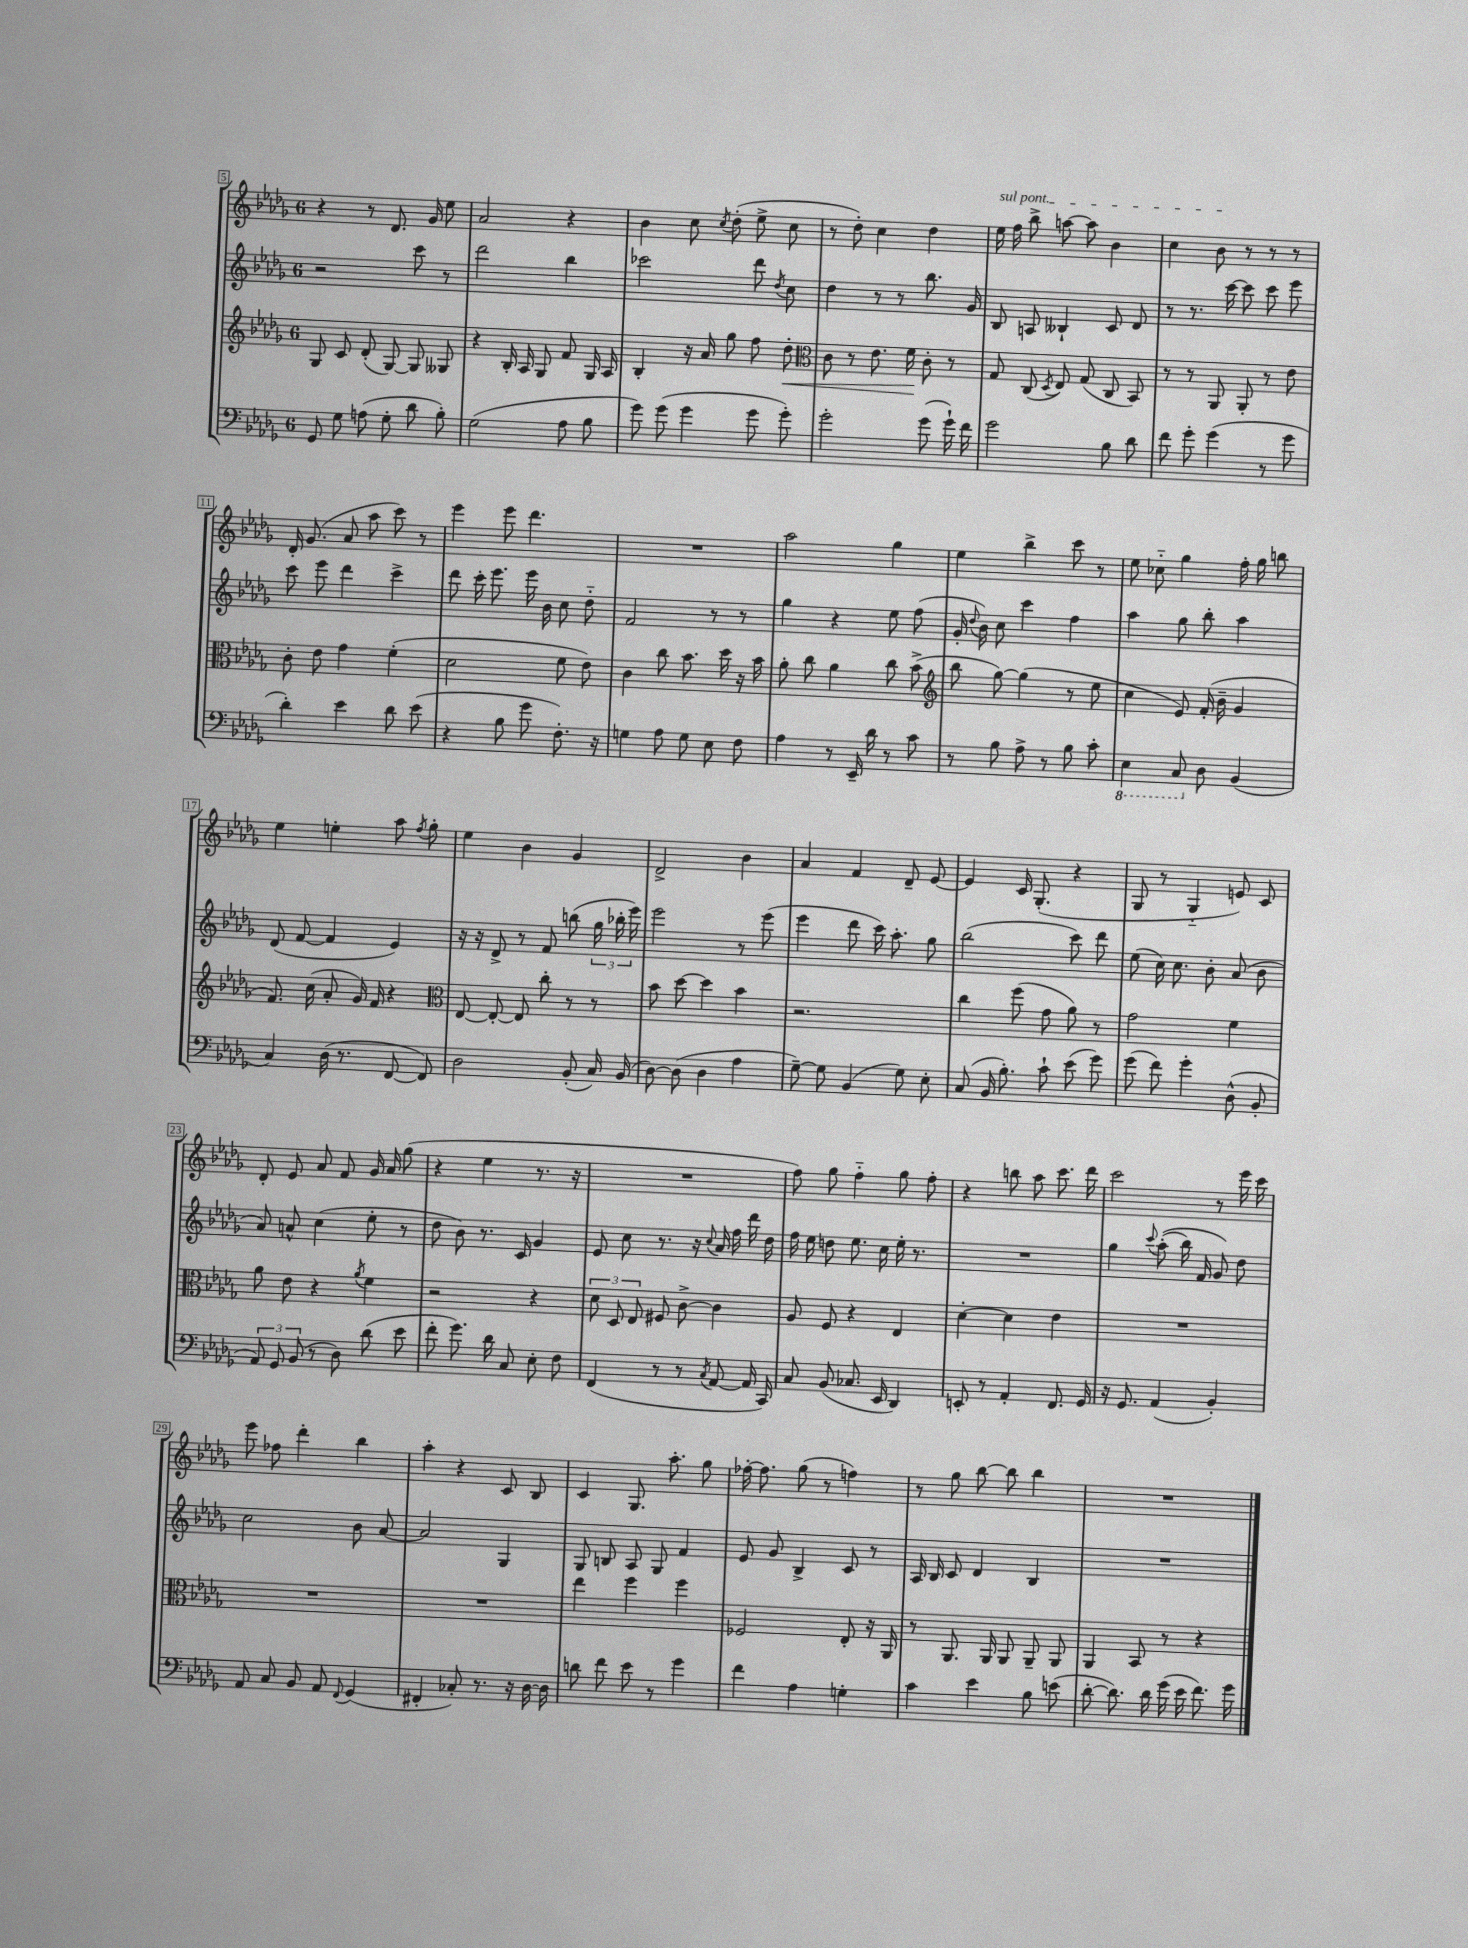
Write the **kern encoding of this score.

**kern	**kern	**dynam	**kern	**kern
*part4	*part3	*part3	*part2	*part1
*staff4	*staff3	*staff3	*staff2	*staff1
*clefF4	*clefG2	*	*clefG2	*clefG2
*k[b-e-a-d-g-]	*k[b-e-a-d-g-]	*	*k[b-e-a-d-g-]	*k[b-e-a-d-g-]
*M6/8	*M6/8	*	*M6/8	*M6/8
=5	=5	=5	=5	=5
8GG-/	8G-/	.	2r	4r
8G-\	8c/	.	.	.
(8An\	(8d-'/	.	.	8r
8G-'\	[8G-/)	.	.	8.d-/
8d-\	8G-/]	.	8ccc\	.
.	.	.	.	16g-/
8B-'\)	8G--X/	.	8r	8ee-\
=6	=6	=6	=6	=6
(2G-\	4r	.	2ddd-\	2a-/
.	16B-'/	.	.	.
.	16A-/	.	.	.
.	8G-/	.	.	.
8A-\	8f/	.	4bb-\	4r
8B-\	16G-/	.	.	.
.	16A-/	.	.	.
=7	=7	=7	=7	=7
8g-\)	4B-'/	.	2ccc-X\	4b-\
(8g-\	.	.	.	.
4g-\	16r	.	.	8cc\
.	16a-/	.	.	.
.	.	.	.	8qcc/
.	8gg-\	.	.	(8dd-'\
8g-\	8ff\	.	8ddd-\	8ee-^\
.	.	.	8qdd-/	.
!	!	!LO:HP:b	!	!
8g-'\)	8dd-'\	<	8cc\	8cc\
=8	=8	=8	=8	=8
*	*clefC3	*	*	*
2g-'\	8c\	.	4dd-\	8r
.	8r	.	.	8dd-'\)
.	8.e-\	.	8r	4cc\
.	.	.	8r	.
.	16f\	.	.	.
(8g-\	8c'\	[	8.bb-\	4dd-\
16g-`\)	8r	.	.	.
16f\	.	.	16g-/	.
=9	=9	=9	=9	=9
!	!	!	!	!LO:TX:a:i:t=sul pont.
2g-\	8G-/	.	8B-/	16ee-\
.	.	.	.	16ff\
.	(8C/	.	8An/	8bb-^\
.	8qD-/	.	.	.
.	8E-/)	.	4B--X`/	[8aan\
.	(8G-/	.	.	8aa\]
8B-\	8C/	.	8c/	4b-\
8d-\	8BB-/)	.	8d-/	.
=10	=10	=10	=10	=10
8f\	8r	.	8r	4cc\
8g-'\	8r	.	8.r	.
(4g-\	8AA-/	.	.	8b-\
.	.	.	[16ccc\	.
.	8AA-'/	.	8ccc\]	8r
8r	8r	.	8ccc\	8r
8g-\	8e-\	.	8eee-\	8r
!!LO:LB:g=z
=11	=11	=11	=11	=11
4d-'\)	8c'\	.	8ccc\	16d-'/
.	.	.	.	(8.g-/
.	8e-\	.	8eee-\	.
4e-\	4g-\	.	4ddd-\	8a-/
.	.	.	.	8aa-\
8d-\	(4f'\	.	4ccc^\	8ccc\)
(8e-\	.	.	.	8r
=12	=12	=12	=12	=12
4r	2d-\	.	8ddd-\	4eee-\
.	.	.	16ccc'\	.
.	.	.	8.eee-\	.
8B-\	.	.	.	8eee-\
8g-\	.	.	16eee-\	4.ddd-\
.	.	.	16b-\	.
8.F'\)	8f\	.	8cc\	.
.	8e-\)	.	8dd-\	.
16r	.	.	.	.
=13	=13	=13	=13	=13
4Gn\	4c\	.	2f/	2.r
8A-\	8cc\	.	.	.
8G\	8.b-\	.	.	.
8E-\	.	.	8r	.
.	16dd-\	.	.	.
8F\	16r	.	8r	.
.	16b-\	.	.	.
=14	=14	=14	=14	=14
4A-\	8a-'\	.	4gg-\	2aa-\
.	8cc\	.	.	.
8r	4a-\	.	4r	.
16EE-~/	.	.	.	.
16d-\	.	.	.	.
8r	8cc\	.	8ee-\	4gg-\
8c\	(8b-^\	.	(8ff\	.
=15	=15	=15	=15	=15
*	*clefG2	*	*	*
8r	8bb-\	.	16g-'/	4ee-\
.	.	.	8qqdd-/	.
.	.	.	16b-\)	.
8B-\	[8gg-\)	.	8cc\	.
8A-^\	(4gg-\]	.	4ccc\	4bb-^\
8r	.	.	.	.
8B-\	8r	.	4ff\	8ccc\
8c'\	8ee-\	.	.	8r
=16	=16	=16	=16	=16
*8ba	*	*	*	*
4EE-\	4cc\	.	4aa-\	8ee-\
.	.	.	.	8cc-X\
8CC/	8e-/)	.	8gg-\	4gg-\
*X8ba	*	*	*	*
8D-\	(16f'/	.	8bb-'\	.
.	16b-~\	.	.	.
(4BB-/	4g-/	.	4aa-\	16ff'\
.	.	.	.	16gg-\
.	.	.	.	8bbn\
!!LO:LB:g=z
=17	=17	=17	=17	=17
4C/)	8.f/)	.	(8d-/	4ee-\
.	.	.	[8f/	.
.	(16cc\	.	.	.
(16D-\	8a-'/	.	4f/]	4een'\
8.r	.	.	.	.
.	16g-/)	.	.	.
.	16f/	.	.	.
[8FF/	4r	.	4e-/)	8aa-\
.	.	.	.	8qff/
8FF/])	.	.	.	8gg-'\
=18	=18	=18	=18	=18
*	*clefC3	*	*	*
2D-\	[8E-/	.	16r	4ee-\
.	.	.	16r	.
.	8E-'/_	.	8d-^/	.
.	8E-/]	.	8r	4b-\
.	8cc'\	.	8f/	.
(8BB-'/	8r	.	(8bbn\	4g-/
16C/)	8r	.	24gg-\	.
.	.	.	24bb-X'\	.
(16BB-/	.	.	.	.
.	.	.	24eee-\)	.
=19	=19	=19	=19	=19
[8D-\)	8b-\	.	2eee-\	2d-^/
(8D-\]	[8dd-\	.	.	.
4D-\	4dd-\]	.	.	.
4A-\	4b-\	.	8r	4b-\
.	.	.	(8eee-\	.
=20	=20	=20	=20	=20
[8G-~\)	2.r	.	4eee-\	4a-/
8G-\]	.	.	.	.
(4BB-/	.	.	8ddd-\	4f/
.	.	.	16ccc\)	.
.	.	.	8.aa-'\	.
8G-\)	.	.	.	8d-~/
8E-'\	.	.	8gg-\	[8e-/
=21	=21	=21	=21	=21
(8C/	4cc\	.	(2bb-\	4e-/]
16BB-/	.	.	.	.
8.B-'\)	.	.	.	.
.	(8ff\	.	.	16c/
.	.	.	.	(8.G-'/
8c`\	8g-\	.	.	.
(8e-\	8a-\)	.	8ccc\)	4r
8g-\)	8r	.	8ddd-\	.
=22	=22	=22	=22	=22
(8g-\	2g-\	.	(8ee-\	8G-/
8f\)	.	.	16cc\)	8r
.	.	.	8.cc\	.
4g-'\	.	.	.	4G-/
.	.	.	8b-'\	.
(8D-^^\	4f\	.	(8a-/	8en/)
8BB-'/	.	.	8b-\	8c/
!!LO:LB:g=z
=23	=23	=23	=23	=23
12AA-/)	8a-\	.	8a-/)	8d-'/
12GG-/	.	.	.	.
.	8e-\	.	8an^^/	8e-/
(12BB-/	.	.	.	.
8r	4r	.	(4cc\	8a-/
8D-\)	.	.	.	8f/
.	8qa-/	.	.	.
(8d-\	4f\	.	8ee-'\	16g-/
.	.	.	.	16a-/
8e-\	.	.	8r	(8gg-\
=24	=24	=24	=24	=24
8f'\	2r	.	8dd-\	4r
8.g-\)	.	.	8b-\)	.
.	.	.	8.r	4ee-\
16d-\	.	.	.	.
8C/	.	.	.	.
.	.	.	16c/	.
8E-'\	4r	.	4g-/	8.r
8F\	.	.	.	.
.	.	.	.	16r
=25	=25	=25	=25	=25
(4FF/	12d-\	.	8e-/	2.r
.	12D-/	.	.	.
.	.	.	8cc\	.
.	12E-/	.	.	.
8r	8F#X/	.	8.r	.
8r	[8c^\	.	.	.
.	.	.	16r	.
8qC/	.	.	8qqcc/	.
[8AA-/	4c\]	.	16a-/	.
.	.	.	16ff\	.
16AA-/]	.	.	16ddd-\	.
16CC/)	.	.	16dd-\	.
=26	=26	=26	=26	=26
8C/	8A-/	.	16ff\	8ff\)
.	.	.	16ee-\	.
(8BB-/	8F/	.	8ddn\	8gg-\
8.C-X/	4r	.	8.ee-\	4ff\
16EE-/	.	.	16cc\	.
4DD-/)	4E-/	.	16ee-'\	8gg-\
.	.	.	8.r	.
.	.	.	.	8ff'\
=27	=27	=27	=27	=27
8EEn'/	[4d-'\	.	2.r	4r
8r	.	.	.	.
4AA-'/	4d-\]	.	.	8bbn\
.	.	.	.	8aa-\
8.FF/	4e-\	.	.	8.ccc\
16GG-/	.	.	.	16ddd-\
=28	=28	=28	=28	=28
16r	2.r	.	4gg-\	2ccc\
8.GG-/	.	.	.	.
.	.	.	8qqccc/	.
(4AA-/	.	.	((8aa-'\	.
.	.	.	16bb-\)	.
.	.	.	16f/	.
4BB-'/)	.	.	8g-/)	8r
.	.	.	8dd-\	16eee-\
.	.	.	.	16ccc\
!!LO:LB:g=z
=29	=29	=29	=29	=29
8AA-/	2.r	.	2cc\	8eee-\
8C/	.	.	.	8ff-X\
8BB-/	.	.	.	4ddd-'\
8AA-/	.	.	.	.
8qqFF/	.	.	.	.
(4GG-/	.	.	8b-\	4bb-\
.	.	.	[8a-/	.
=30	=30	=30	=30	=30
4FF#X'/	2.r	.	2a-/]	4aa-'\
8C-X'/)	.	.	.	4r
8.r	.	.	.	.
.	.	.	4G-/	8c/
16r	.	.	.	.
[16D-\	.	.	.	8B-/
16D-\]	.	.	.	.
=31	=31	=31	=31	=31
8dn\	4ee-\	.	8G-/	4c/
8f\	.	.	8Bn/	.
8e-\	4ff\	.	8A-/	8.G-/
8r	.	.	8G-/	.
.	.	.	.	8.aa-'\
4g-\	4ff\	.	4f/	.
.	.	.	.	8gg-\
=32	=32	=32	=32	=32
4f\	2F-X/	.	8e-/	[16ff-X'\
.	.	.	.	8.ff-\]
.	.	.	8g-/	.
4A-\	.	.	4B-^/	(8gg-\
.	.	.	.	8r
4Gn'\	8E-'/	.	8c/	4ffn\)
.	16r	.	8r	.
.	16AA-/	.	.	.
=33	=33	=33	=33	=33
4c\	8r	.	16A-/	8r
.	.	.	16B-/	.
.	8.AA-/	.	8c/	8gg-\
4e-\	.	.	4d-/	[8bb-\
.	16AA-/	.	.	.
.	8AA-/	.	.	8bb-\]
8B-\	8AA-~/	.	4B-/	4bb-\
(8en\	8AA-/	.	.	.
=34	=34	=34	=34	=34
[8d-'\	4AA-/	.	2.r	2.r
8.d-\])	.	.	.	.
.	8BB-/	.	.	.
16d-\	.	.	.	.
(16g-\	8r	.	.	.
16e-\	.	.	.	.
8.f\)	4r	.	.	.
16g-\	.	.	.	.
==	==	==	==	==
*-	*-	*-	*-	*-
